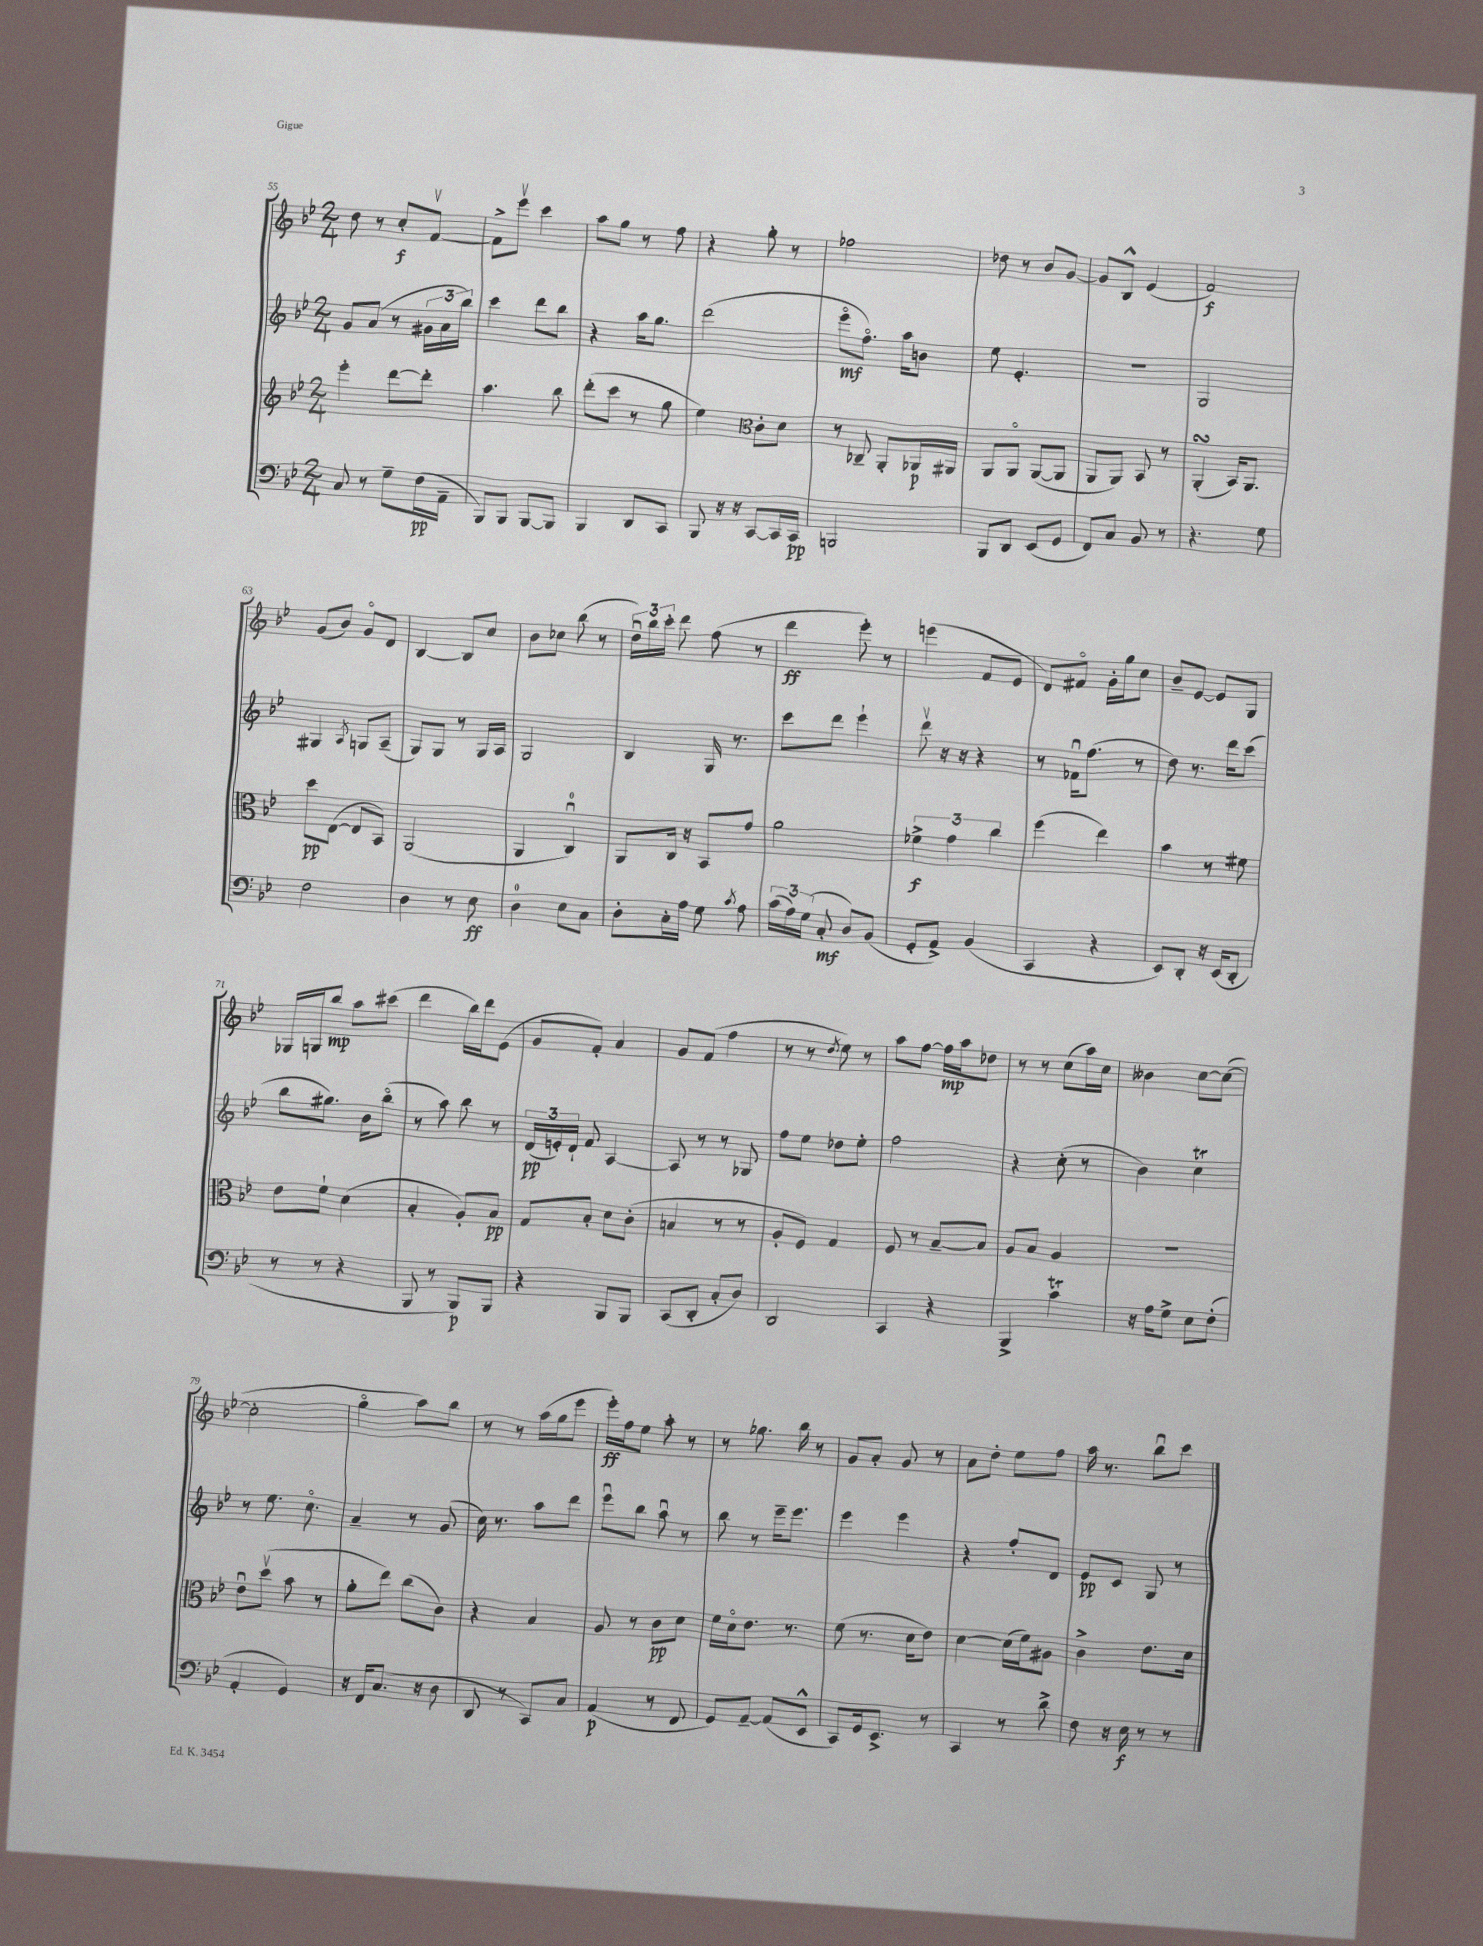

**kern	**kern	**kern	**kern
*staff4	*staff3	*staff2	*staff1
*clefF4	*clefG2	*clefG2	*clefG2
*k[b-e-]	*k[b-e-]	*k[b-e-]	*k[b-e-]
*M2/4	*M2/4	*M2/4	*M2/4
8C/	4eee-'\	8g/L	8dd\
8r	.	(8a/J	8r
8G~\L	[8ddd\L	8r	8cc'/L
(16F\L	8ddd'\]J	24g#\LL	[8fv/J
.	.	24a\	.
16AA~\JJ	.	.	.
.	.	24bb-\JJ)	.
=	=	=	=
8BBB-/L)	4.aa\	4ccc\	8f^\]L
8BBB-/J	.	.	8eee-v\J
[8BBB-/L	.	8ddd\L	4ccc\
8BBB-/]J	8bb-\	8bb-\J	.
=	=	=	=
4BBB-/	(8ddd'\L	4r	8aa\L
.	8ccc\J	.	8gg\J
8DD/L	8r	16aa\LK	8r
.	.	8.gg\J	.
8CC/J	8gg\	.	8ff\
=	=	=	=
8BBB-/	4ee-\)	(2ddd\	4r
16r	.	.	.
16r	.	.	.
*	*clefC3	*	*
[8CC/L	8c'\L	.	8gg'\
16CC/]L	8d\J	.	8r
16CC/JJ	.	.	.
=	=	=	=
2BBB/	8r	8eee-o\L	2ff-\
.	8C-~/	8.ffo\J)	.
.	8AA'/L	.	.
.	.	16aa\LK	.
.	16AA-/L	8b\J	.
.	16AA#/JJ	.	.
=	=	=	=
8BBB-/L	8AA/L	8ee-\	8dd-\
8DD/J	8AAo/J	4.e-'/	8r
(8EE-/L	([8AA/L	.	8b-/L
8GG/J	8AA/]J	.	[8g/J
=	=	=	=
8FF/L)	8AA/L	2r	8g/]L
8C/J	8AA/J)	.	8B-^^/J
8BB-/	8BB-/	.	(4e-/
8r	8r	.	.
=	=	=	=
4.r	(4AA'/	2G/	2f/)
.	16BB-/LK)	.	.
.	8.AA/J	.	.
8G\	.	.	.
=	=	=	=
2F\	8dd\L	4G#/	(8g/L
.	([8E-\J	.	8b-/J)
.	.	8qA/	.
.	8E-/]L	8G/L	8go/L
.	8BB-/J)	(8A~/J	8d/J
=	=	=	=
4D\	(2AA/	8G/L)	[4B-/
.	.	8G/J	.
8r	.	8r	8B-/]L
8E-\	.	16G/LL	8cc/J
.	.	16A/JJ	.
=	=	=	=
4D\	4AA/	2G/	8b-\L
.	.	.	8cc-\J
8E-\L	4Cu/)	.	(8bb-\
8C\J	.	.	8r
=	=	=	=
8D'\L	8AA/L	4B-/	24ddu\LL)
.	.	.	24bb-\
.	.	.	24ccc'\JJ
16C'\L	16C/Jk	.	8ddd\
16A\JJ	16r	.	.
8G\	8BB-/L	16G/	(8ff\
.	.	8.r	.
8qc/	.	.	.
8A\	8g/J	.	8r
=	=	=	=
(24c\LL	2a\	8ccc\L	4ddd\
24A\)	.	.	.
(24G\JJ	.	.	.
8C'/	.	8ddd\J	.
8D/L)	.	4eee-`\	8eee-'\)
(8BB-/J	.	.	8r
=	=	=	=
8GG'/L	6f-^\	8dddv\	(4eee\
8AA^/J)	.	16r	.
.	6g\	.	.
.	.	16r	.
(4BB-/	.	4r	8f/L
.	6cc\	.	.
.	.	.	8e-/J
=	=	=	=
4CC/	(4ff\	8r	8d/L)
.	.	16f-u\LK	8f#o/J
.	.	(8.ff\J	.
4r	4ee-\)	.	16g'\LL
.	.	.	16gg\J
.	.	8r	8cc\J
=	=	=	=
8EE-/L)	4b-\	8dd\)	8b-~/L
8DD'/J	.	8.r	[8e-/J
16r	8r	.	8e-/]L
(16EE-/LK	.	16ddd\LK	.
8DD'/J	8f#\	(8ccc\J	8G/J
=	=	=	=
8r	8e-\L	8bb-\L	16G-/LL
.	.	.	16G/J
8r	8f`\J	8.gg#\J)	8bb-/J
4r	(4d\	.	8aa\L
.	.	16b-\LK	.
.	.	(8bb-o\J	(8ccc#\J
=	=	=	=
8BBB-/	4B-'/	8r	4ddd\
8r	.	8aa\)	.
8BBB-/L)	8A'/L)	8bb-\	16bb-\LL)
.	.	.	16ddd\J
8BBB-/J	8B-/J	8r	(8e-\J
=	=	=	=
4r	8G/L	(24d/LL	8g/L
.	.	24e'/)	.
.	.	24d`/JJ	.
.	8B-'/J	8f/	8f'/J)
8BBB-/L	8d\L	[4A/	4a/
8BBB-/J	(8c'\J	.	.
=	=	=	=
(8CC/L	4B/	8A/]	8g/L
8DD'/J	.	8r	(8f/J
8C'/L	8r	8r	4ff\
8D/J)	8r	8G-/	.
=	=	=	=
2DD/	8A'/L	8ff\L	8r
.	8F/J)	8ee-\J	8r
.	.	.	8qdd/
.	4G/	8dd-\L	8ee-\)
.	.	8ee-'\J	8r
=	=	=	=
4CC/	8F/	2ff\	8aa\L
.	8r	.	[8ff\J
4r	[8B-~/L	.	16ff\]LL
.	.	.	16aa\J
.	8B-/]J	.	8dd-\J
=	=	=	=
4BBB-^/	8A/L	4r	8r
.	8B-/J	.	8r
4c\	4A/	(8cc'\	(8cc\L
.	.	8r	16aa\L)
.	.	.	16cc\JJ
=	=	=	=
16r	2r	4b-\)	4b--\
16A\LK	.	.	.
8G^\J	.	.	.
8E-\L	.	4cc\	[8cc\L
(8F'\J	.	.	(8cc\_J
=	=	=	=
4AA'/	8e-u\L	8r	2cc'\]
.	(8ddv\J	8.ee-\	.
4GG/)	8b-\	.	.
.	.	8.cco\	.
.	8r	.	.
=	=	=	=
16r	8a'\L	4a~/	4ggo\
16FF/LK	.	.	.
(8.C/J	8ee-\J)	.	.
.	(8cc\L	8r	8aa\L)
16r	.	.	.
8D\	8c\J)	(8g/	8bb-\J
=	=	=	=
8DD/	4r	16cc\)	8r
.	.	8.r	.
8r	.	.	8r
8CC/L)	4B-/	8aa\L	(16aa\LL
.	.	.	16gg\J
8C/J	.	8ddd\J	8eee-\J
=	=	=	=
(4AA/	8A/	8eee-u\L	16eee-'\LL)
.	.	.	16ff\J
.	8r	8bb-\J	8ee-\J
8r	8c\L	8aau\	8aa'\
8FF/	8d\J	8r	8r
=	=	=	=
8GG/L)	16f\LL	8bb-\	8r
.	16do\J	.	.
[8AA~/J	8.e-\J	8r	8.gg-\
(8AA/]L	.	16eee-~\LK	.
.	8.r	8.eee-\J	16bb-\
8EE-^^/J	.	.	8r
=	=	=	=
8CC/L)	(8f\	4eee-\	8g/L
16GG/k	8.r	.	8a'/J
8.EE-^/J	.	.	.
.	.	4eee-\	8g/
.	16d\LK	.	.
8r	8e-\J)	.	8r
=	=	=	=
4CC/	[4d\	4r	8a\L
.	.	.	8dd'\J
8r	(16d\]LL	8ff'/L	8ee-\L
.	16f\J)	.	.
8d^\	8A#\J	8d/J	8ff\J
=	=	=	=
8F\	4c^\	8e-/L	16aa\
.	.	.	8.r
16r	.	8c/J	.
16E-\	.	.	.
8r	8.e-\L	8G/	8bb-u\L
8r	.	8r	8ccc\J
.	16d\Jk	.	.
==	==	==	==
*-	*-	*-	*-
